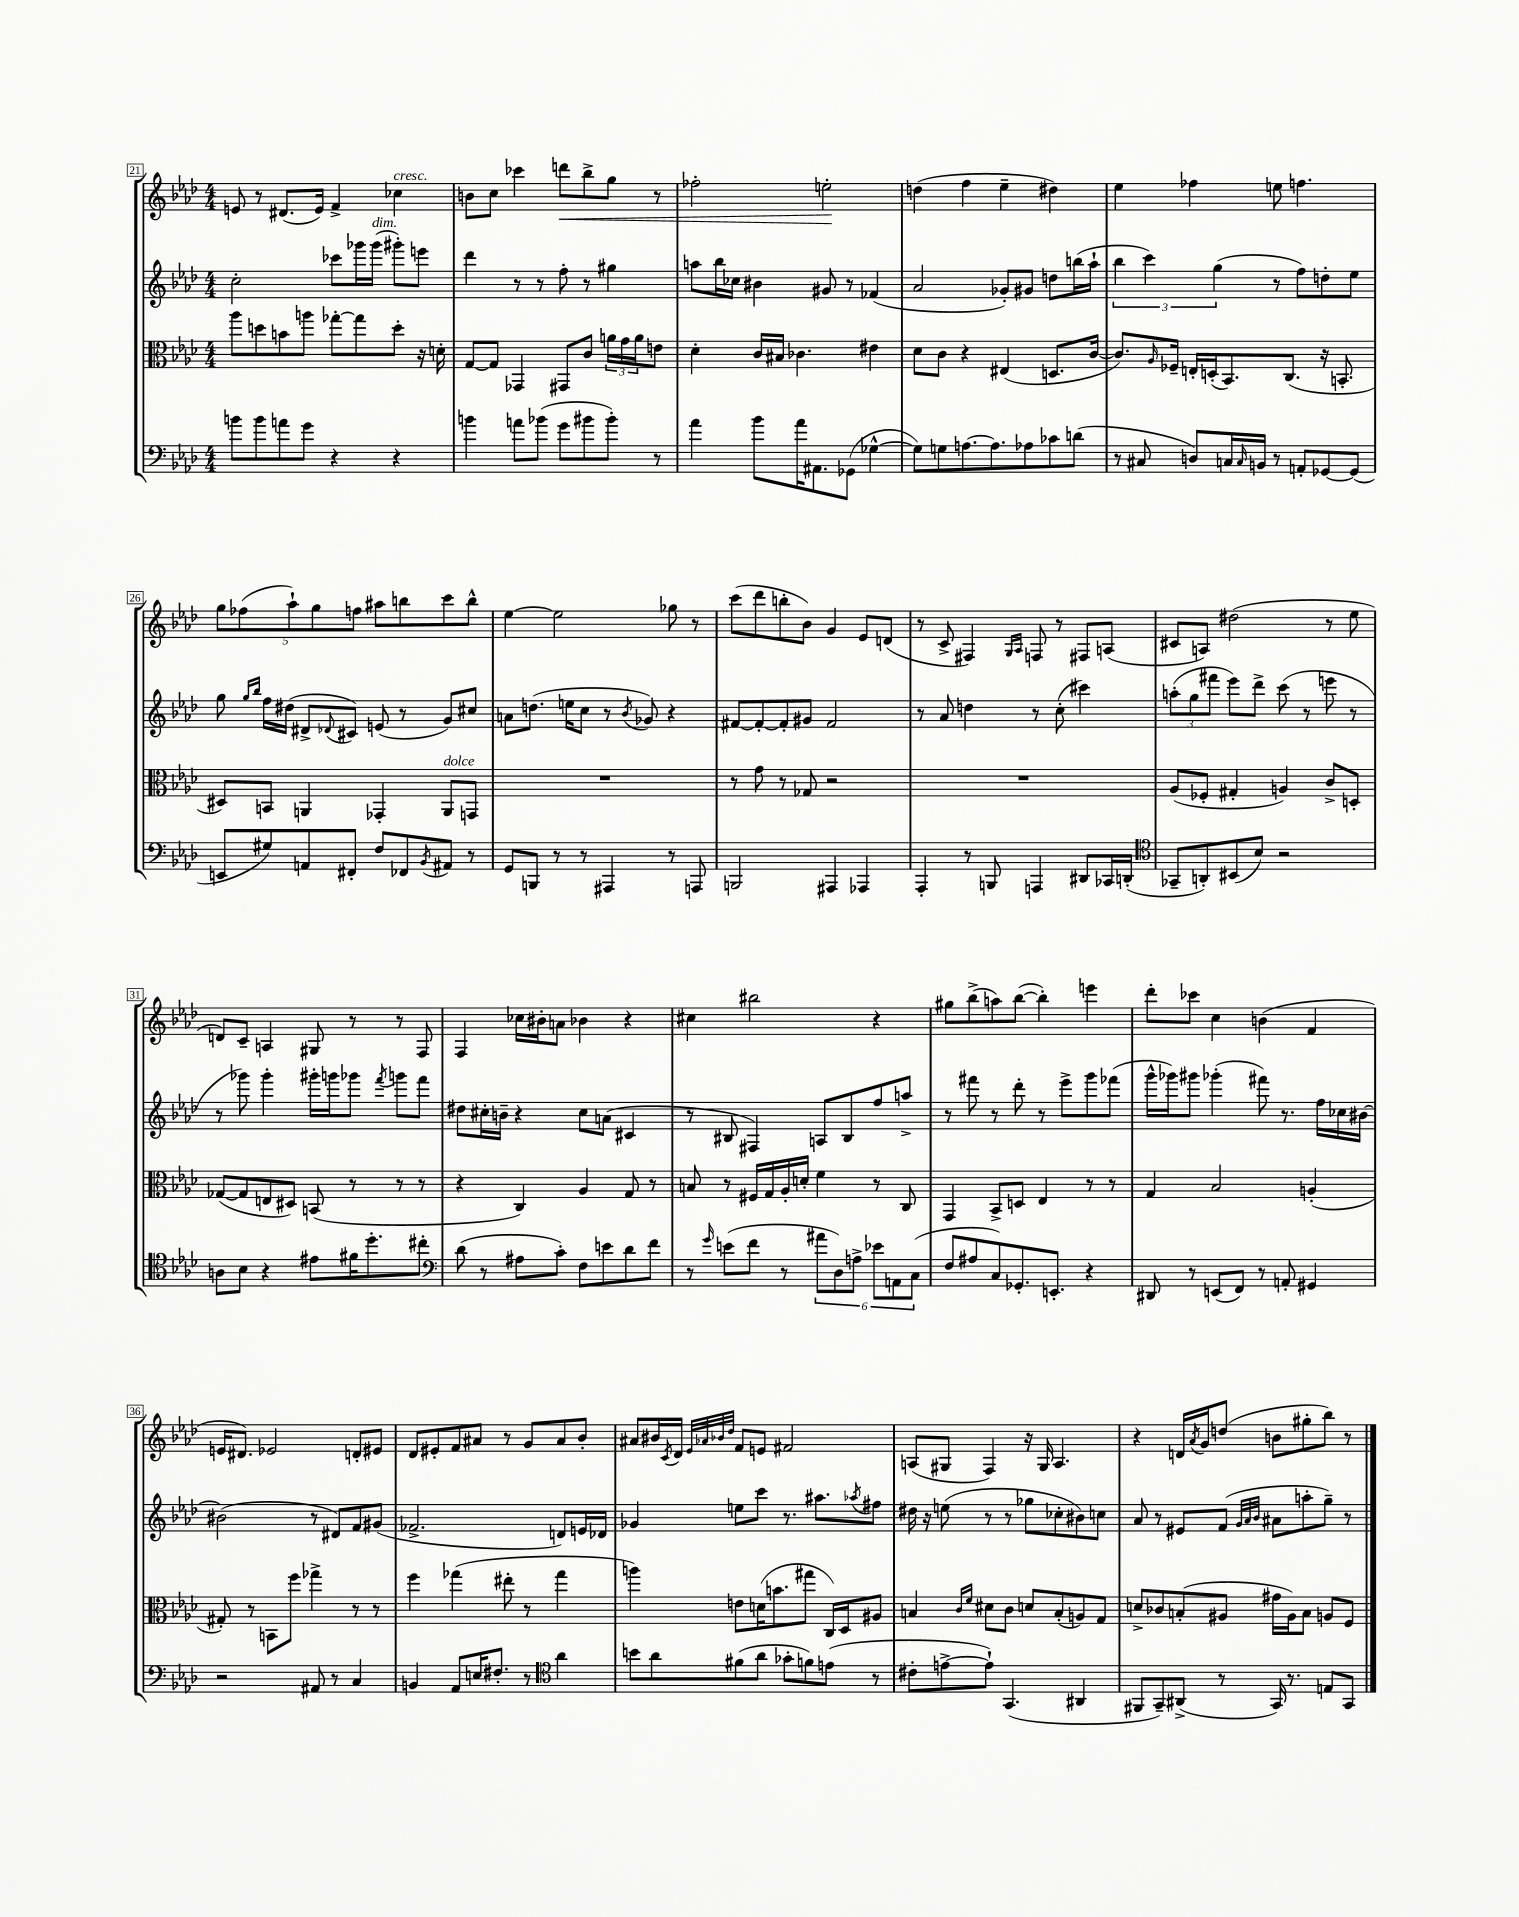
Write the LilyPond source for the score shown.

<<
\new StaffGroup <<
\new Staff = "s0" {
    \clef treble \key aes \major \numericTimeSignature \time 4/4
    e'8 r8 dis'8.( e'16) f'4-> ces''4^\markup { \italic "cresc." } |
    b'8 c''8 ces'''4 d'''8\< bes''8-> g''8 r8 |
    fes''2-. e''2-.\! |
    d''4( f''4 ees''4-- dis''4) |
    ees''4 fes''4 e''8 f''4. |
    \tuplet 5/4 { g''8 fes''8( aes''8-!) g''8 f''8 } ais''8 b''8 c'''8 b''8-^ |
    ees''4~ ees''2 ges''8 r8 |
    c'''8( des'''8 b''8-. bes'8) g'4 ees'8 d'8( |
    r8 c'8-> fis4) \grace { g16 aes16 } f8 r8 fis8 a8( |
    cis'8 a8) dis''2( r8 ees''8 |
    d'8) c'8-- a4 gis8 r8 r8 f8 |
    f4 ces''16 bis'16-. a'8 bes'4 r4 |
    cis''4 bis''2 r4 |
    gis''8 bes''8->( a''8) bes''8~( bes''4-.) e'''4 |
    des'''8-. ces'''8 c''4 b'4( f'4 |
    e'16 dis'8.) ees'2 d'8-. eis'8 |
    des'8 eis'8-. f'8 ais'8 r8 g'8 ais'8 bes'8-. |
    ais'8 bis'16 \acciaccatura { c'8 } des'16 \grace { ees'32 aes'32 bes'32 des''32 } f'8 e'8 fis'2 |
    a8( gis8 f4) r16 gis16 a4. |
    r4 d'16 \acciaccatura { aes'8 } g'16 d''8( b'8 gis''8-. bes''8) r8 \bar "|." |
}
\new Staff = "s1" {
    \clef treble \key aes \major \numericTimeSignature \time 4/4
    c''2-. ces'''8 ges'''16 ges'''16^\markup { \italic "dim." }( gis'''8-.) e'''8 |
    des'''4 r8 r8 f''8-. r8 gis''4 |
    a''8 bes''16 ces''16 bis'4 gis'8 r8 fes'4( |
    aes'2 ges'8-.) gis'8 d''8 b''16( aes''16-! |
    \tuplet 3/2 { bes''4 c'''4) g''4( } r8 f''8) d''8-. ees''8 |
    g''8 \grace { g''16 bes''16 } f''16 dis''16( dis'8-> \appoggiatura { des'8 } cis'8) e'8( r8 g'8) cis''8 |
    a'8 d''8.( e''16 c''8 r8 \acciaccatura { bes'8 } ges'8) r4 |
    fis'8~ fis'8~-. fis'8-. gis'8 fis'2 |
    r8 aes'8 d''4 r8 c''8-.( cis'''4) |
    \tuplet 3/2 { a''8-.( g''8 fis'''8 } ees'''8) des'''8-> c'''8( r8 e'''8 r8 |
    r8 ges'''8) ges'''4-. gis'''16-. g'''16 ges'''8 \acciaccatura { f'''8 } g'''8 f'''8 |
    dis''8 cis''16-. b'16-- r4 cis''8 a'8( cis'4 |
    r8 bis8 fis4) a8 bis8 f''8 a''8-> |
    r8 fis'''8 r8 des'''8-. r8 ees'''8-> g'''8 fes'''8( |
    g'''16-^ ges'''16) gis'''8 ges'''4-.( fis'''8) r8. f''16 ces''16 bis'16~ |
    bis'2( r8 dis'8) f'8 gis'8( |
    fes'2.-> d'8) e'16 des'16 |
    ges'4 e''8 c'''8 r8. ais''8. \acciaccatura { aes''8 } fis''8 |
    dis''16 r16 e''8( r8 r8 ges''8 ces''8-. bis'8) c''8 |
    aes'8 r8 eis'8 f'8( \grace { g'32 aes'32 bes'32 } ais'8 a''8-. g''8--) r8 \bar "|." |
}
\new Staff = "s2" {
    \clef alto \key aes \major \numericTimeSignature \time 4/4
    aes''8 d''8 b'8 a''8 ges''8~-. ges''8 d''8-. r16 d'16-. |
    g8~ g8 ges,4 gis,8 c'8 \tuplet 3/2 { a'16 g'16 a'16 } e'8 |
    des'4-. c'16 bis16 ces'4. eis'4 |
    des'8 c'8 r4 eis4( d8. c'16~ |
    c'8.) \grace { aes16 } fes16-- e16-. d16-.( bes,8.) c8.( r16 b,8.-. |
    dis8) b,8 a,4 ges,4-. a,8^\markup { \italic "dolce" } g,8 |
    R1 |
    r8 g'8 r8 ges8 r2 |
    R1 |
    aes8( fes8-. gis4-. a4) c'8-> d8-. |
    ges8~( ges8 e8 dis8) b,8( r8 r8 r8 |
    r4 c4) aes4 g8 r8 |
    b8 r8 fis16 g16 aes16-. d'16-. f'4 r8 c8 |
    g,4 bes,8-> d8 ees4 r8 r8 |
    g4 bes2 a4-.( |
    gis8-.) r8 b,8 f''8 ges''4-> r8 r8 |
    f''4 ges''4( eis''8-. r8 ges''4 |
    a''4) e'8 d'16( b'8. gis''8 c16) des16 ais8 |
    b4 \grace { c'16 f'16 } dis'8 c'8 d'8 b8-.( a8) g8 |
    d'8-> ces'8 b8-.( ais8 gis'16 ais16) b8 a8 f8 \bar "|." |
}
\new Staff = "s3" {
    \clef bass \key aes \major \numericTimeSignature \time 4/4
    b'8 b'8 a'8 g'8 r4 r4 |
    b'4 a'8 bes'8( g'8 bis'8 bis'8-.) r8 |
    aes'4 bes'8 aes'16 ais,8. ges,8( ges4~-^ |
    ges8) g8 a8.~ a8. aes8 ces'8 d'8( |
    r8 cis8 d8) c16 \grace { c16 } b,16 r8 a,8-. ges,8~ ges,8( |
    e,8 gis8) a,8 fis,8-. f8 fes,8 \acciaccatura { bes,8 } ais,8 r8 |
    g,8 b,,8 r8 r8 ais,,4 r8 a,,8 |
    b,,2 ais,,4 aes,,4 |
    aes,,4-. r8 b,,8 a,,4 dis,8 ces,16 d,16-.( |
    \clef tenor ges,8-- a,8-.) bis,8( bes8) r2 |
    a8 bes8 r4 eis'8 fis'16 des''8.-. cis''8-. |
    \clef bass des'8( r8 ais8 c'8-.) f8 e'8 des'8 f'8 |
    r8 \grace { g'16 } e'8( f'8 r8 \tuplet 6/4 { ais'8 des8) a8-> ees'8 a,8 c8( } |
    f8 ais8 c8) ges,8.-. e,8.-. r4 |
    dis,8 r8 e,8( f,8) r8 a,8-. gis,4 |
    r2 ais,8 r8 c4 |
    b,4 aes,8 e16 fis8.-. r8 \clef tenor aes'4 |
    b'8 aes'8 fis'8( aes'8 ges'8-. f'8) e'8( r8 |
    cis'8-. e'8~-> e'8-!) g,4.( ais,4 |
    fis,8 g,8--) ais,8->( r8 g,16) r8. e8 g,8 \bar "|." |
}
>>
>>
\layout { \context { \Score currentBarNumber = #21 \override BarNumber.stencil = #(make-stencil-boxer 0.1 0.3 ly:text-interface::print) } }
